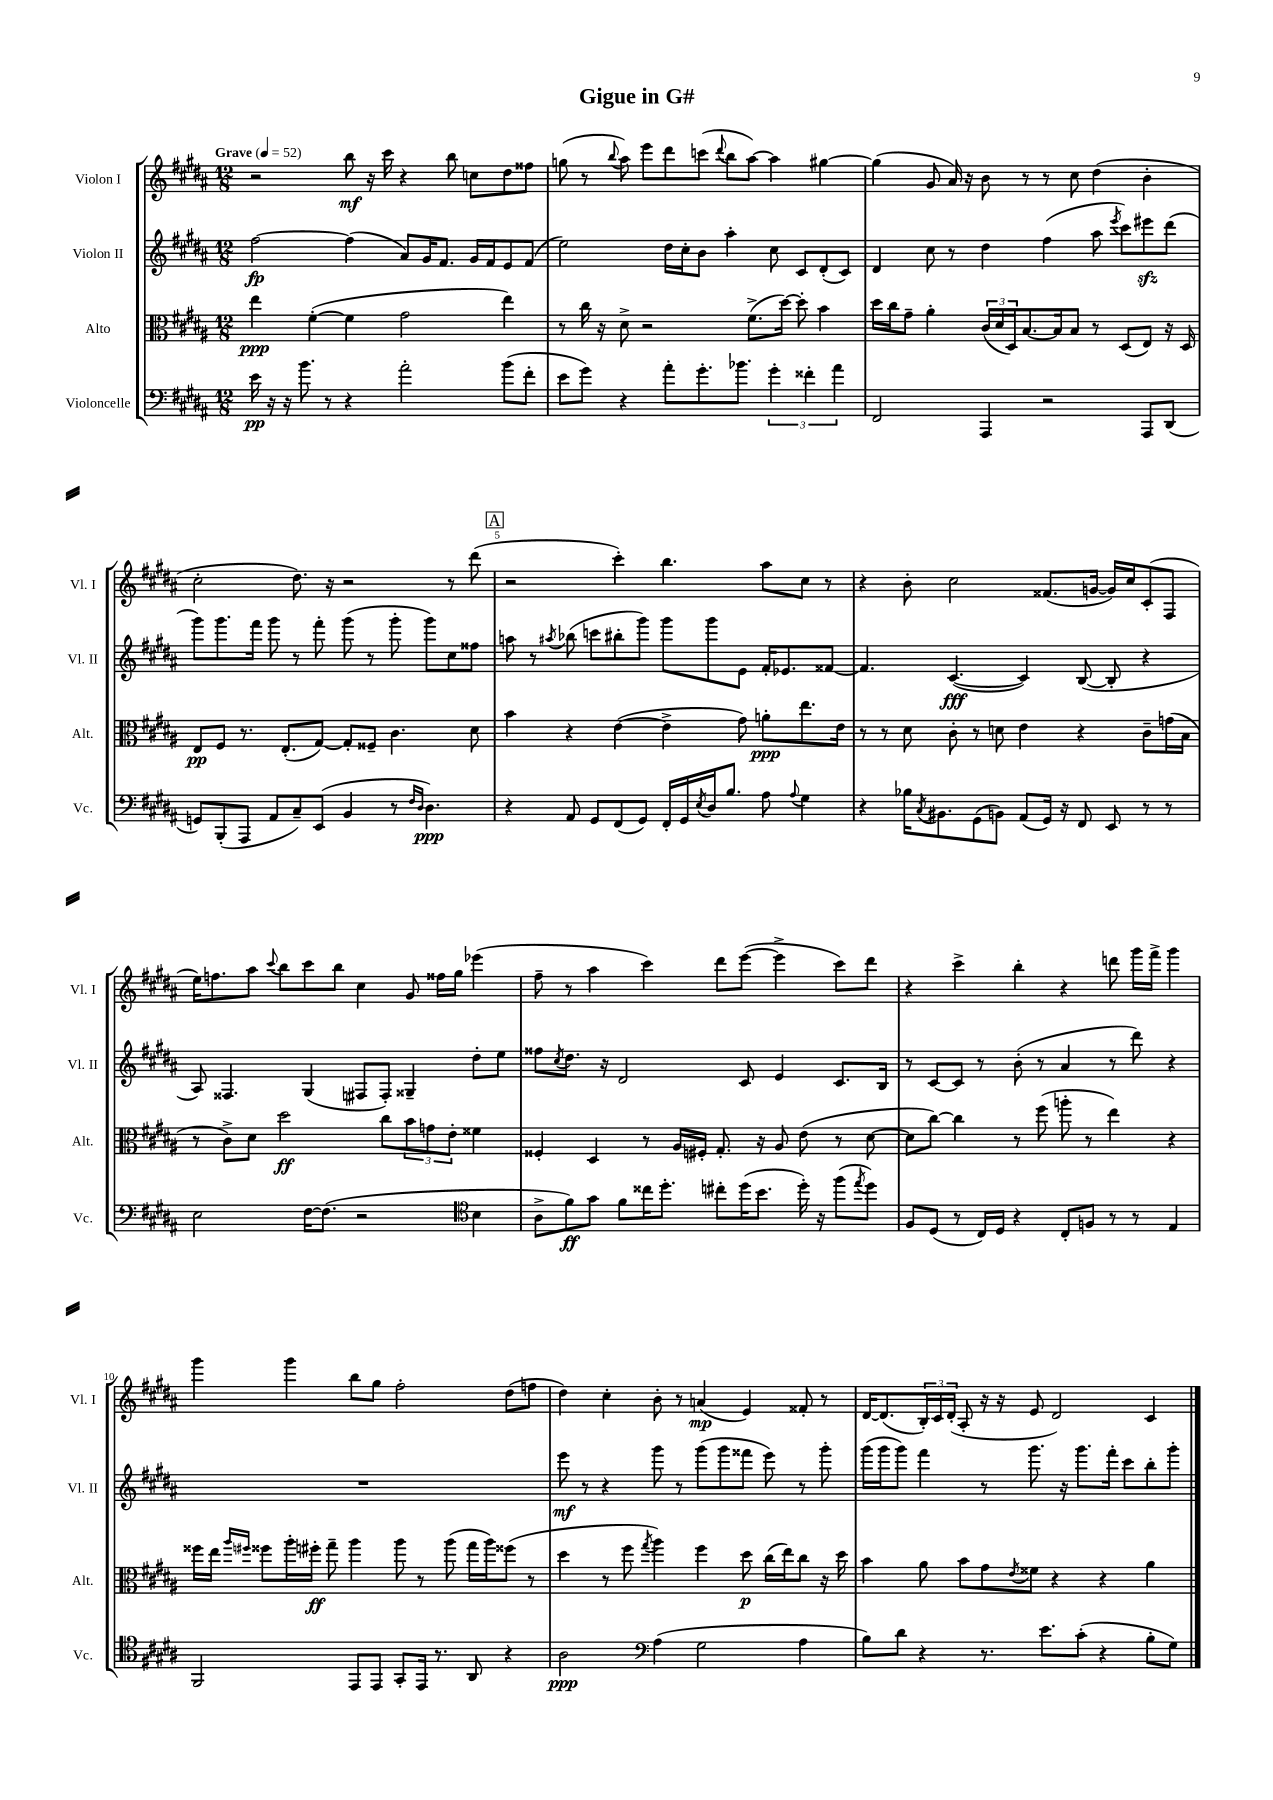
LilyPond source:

\header { title = "Gigue in G#" }
<<
\new StaffGroup <<
\new Staff = "s0" \with { instrumentName = "Violon I" shortInstrumentName = "Vl. I" } {
    \clef treble \key b \major \numericTimeSignature \time 12/8 \tempo "Grave" 4 = 52
    r2 b''8\mf r16 cis'''16 r4 b''8 c''8 dis''8 fisis''8 |
    g''8( r8 \appoggiatura { b''8 } ais''8) e'''8 dis'''8 c'''8( \appoggiatura { dis'''8 } b''8 ais''8~) ais''4 gis''4~ |
    gis''4( gis'8 ais'16) r16 b'8 r8 r8 cis''8 dis''4( b'4-. |
    cis''2-. dis''8.) r16 r2 r8 dis'''8( |
    \mark \markup { \box "A" } r2 cis'''4-.) b''4. ais''8 cis''8 r8 |
    r4 b'8-. cis''2 fisis'8.( g'16~ g'16) cis''16 cis'8-.( fis8 |
    e''16) f''8. ais''8 \appoggiatura { cis'''8 } b''8 cis'''8 b''8 cis''4 gis'8 fisis''16 gis''16 ees'''4( |
    fis''8-- r8 ais''4 cis'''4) dis'''8 e'''8~( e'''4-> cis'''8) dis'''8 |
    r4 cis'''4-> b''4-. r4 d'''8 gis'''16 fis'''16-> gis'''4 |
    gis'''4 gis'''4 b''8 gis''8 fis''2-. dis''8( f''8 |
    dis''4) cis''4-. b'8-. r8 a'4\mp( e'4) fisis'8-. r8 |
    dis'16~ dis'8.( \tuplet 3/2 { b16-.) cis'16 dis'16-.( } ais8-. r16 r16 e'8 dis'2) cis'4 \bar "|." |
}
\new Staff = "s1" \with { instrumentName = "Violon II" shortInstrumentName = "Vl. II" } {
    \clef treble \key b \major \numericTimeSignature \time 12/8
    fis''2~\fp fis''4( ais'8) gis'16 fis'8. gis'16 fis'16 e'8 fis'8( |
    e''2) dis''16 cis''16-. b'8 ais''4-. cis''8 cis'8 dis'8-.( cis'8) |
    dis'4 cis''8 r8 dis''4 fis''4( ais''8 \acciaccatura { e'''8 } cis'''8) eis'''8\sfz dis'''8( |
    gis'''8) gis'''8. fis'''16 gis'''8 r8 fis'''8-. gis'''8( r8 gis'''8-. gis'''8) cis''8 fisis''8 |
    \mark \markup { \box "A" } a''8 r8 \acciaccatura { ais''8 } bes''8( c'''8 bis''8-. gis'''8) gis'''8 gis'''8 e'8 fis'16-. ees'8. fisis'8~ |
    fisis'4. cis'4.~\fff( cis'4) b8~( b8-. r4 |
    ais8) fisis4. gis4( fis8 fis8-.) gisis4-- dis''8-. e''8 |
    fisis''8 \acciaccatura { cis''8 } dis''8. r16 dis'2 cis'8 e'4 cis'8. b16 |
    r8 cis'8~ cis'8 r8 b'8-.( r8 ais'4 r8 dis'''8) r4 |
    R1. |
    e'''8\mf r8 r4 gis'''8 r8 gis'''8( gis'''8 fisis'''8 e'''8) r8 gis'''8-. |
    gis'''16( gis'''16 gis'''8) fis'''4 r8 gis'''8. r16 gis'''8. fis'''16-. cis'''8 b''8-. gis'''8-. \bar "|." |
}
\new Staff = "s2" \with { instrumentName = "Alto" shortInstrumentName = "Alt." } {
    \clef alto \key b \major \numericTimeSignature \time 12/8
    e''4\ppp fis'4~-.( fis'4 gis'2 e''4) |
    r8 cis''16 r16 dis'8-> r2 fis'8.->( dis''16~) dis''8-. b'4 |
    dis''16 cis''16 gis'8-- ais'4-. \tuplet 3/2 { cis'16( dis'16 dis16) } b8.~ b16 b8 r8 dis8( e8) r16 dis16 |
    e8\pp fis8 r8. e8.-.( gis8~) gis8-. fisis8-- cis'4. dis'8 |
    \mark \markup { \box "A" } b'4 r4 e'4~( e'4-> gis'8) a'8-.\ppp e''8. e'16 |
    r8 r8 dis'8 cis'8-. r8 d'8 e'4 r4 cis'8-- g'16( b16 |
    r8 cis'8->) dis'8 dis''2\ff cis''8 \tuplet 3/2 { b'8 g'8 e'8-. } fisis'4 |
    fisis4-. dis4 r8 ais16 fis16-. gis8.-. r16 ais8 e'8( r8 dis'8~ |
    dis'8 cis''8~) cis''4 r8 fis''8( a''8-. r8 e''4) r4 |
    fisis''16 e''16 \grace { ais''16 fis''16 } fisis''8 ais''16-. fis''16-.\ff gis''8-- ais''4 ais''8 r8 ais''8( gis''16 ais''16) fisis''8( r8 |
    dis''4 r8 fis''8 \acciaccatura { gis''8 } ais''4) fis''4 dis''8\p cis''16( e''16) cis''8 r16 dis''16 |
    b'4 ais'8 b'8 gis'8 \acciaccatura { e'8 } fisis'8 r4 r4 ais'4 \bar "|." |
}
\new Staff = "s3" \with { instrumentName = "Violoncelle" shortInstrumentName = "Vc." } {
    \clef bass \key b \major \numericTimeSignature \time 12/8
    e'16\pp r16 r16 b'8. r8 r4 ais'2-. b'8( fis'8-. |
    e'8 gis'8) r4 ais'8-. gis'8.-. bes'8. \tuplet 3/2 { gis'4-. fisis'4-. ais'4 } |
    fis,2 ais,,4 r2 ais,,8 dis,8( |
    g,8) b,,8-.( ais,,8 ais,8 cis8--) e,8( b,4 r8 \grace { fis16 dis16 } dis4.\ppp) |
    \mark \markup { \box "A" } r4 ais,8 gis,8 fis,8( gis,8) fis,16-. gis,16 \acciaccatura { e8 } dis16 b8. ais8 \appoggiatura { ais8 } gis4 |
    r4 bes16 \acciaccatura { cis8 } bis,8. gis,8( b,8) ais,8( gis,16) r16 fis,8 e,8 r8 r8 |
    e2 fis16~ fis8.( r2 \clef tenor b4 |
    ais8-> fis'8\ff) gis'8 fis'8 cisis''16 dis''8.-. cis''8-. dis''16( b'8. dis''16-.) r16 fis''8( \acciaccatura { e''8 } dis''8) |
    fis8 dis8( r8 cis16) dis16 r4 cis8-. f8 r8 r8 e4 |
    fis,2 e,8 e,8 gis,8-. e,16 r8. ais,8 r4 |
    ais2\ppp \clef bass ais4( gis2 ais4 |
    b8) dis'8 r4 r8. e'8. cis'8-.( r4 b8-. gis8) \bar "|." |
}
>>
>>
\layout { \context { \Score \override BarNumber.break-visibility = ##(#f #t #t) barNumberVisibility = #(every-nth-bar-number-visible 5) } }
